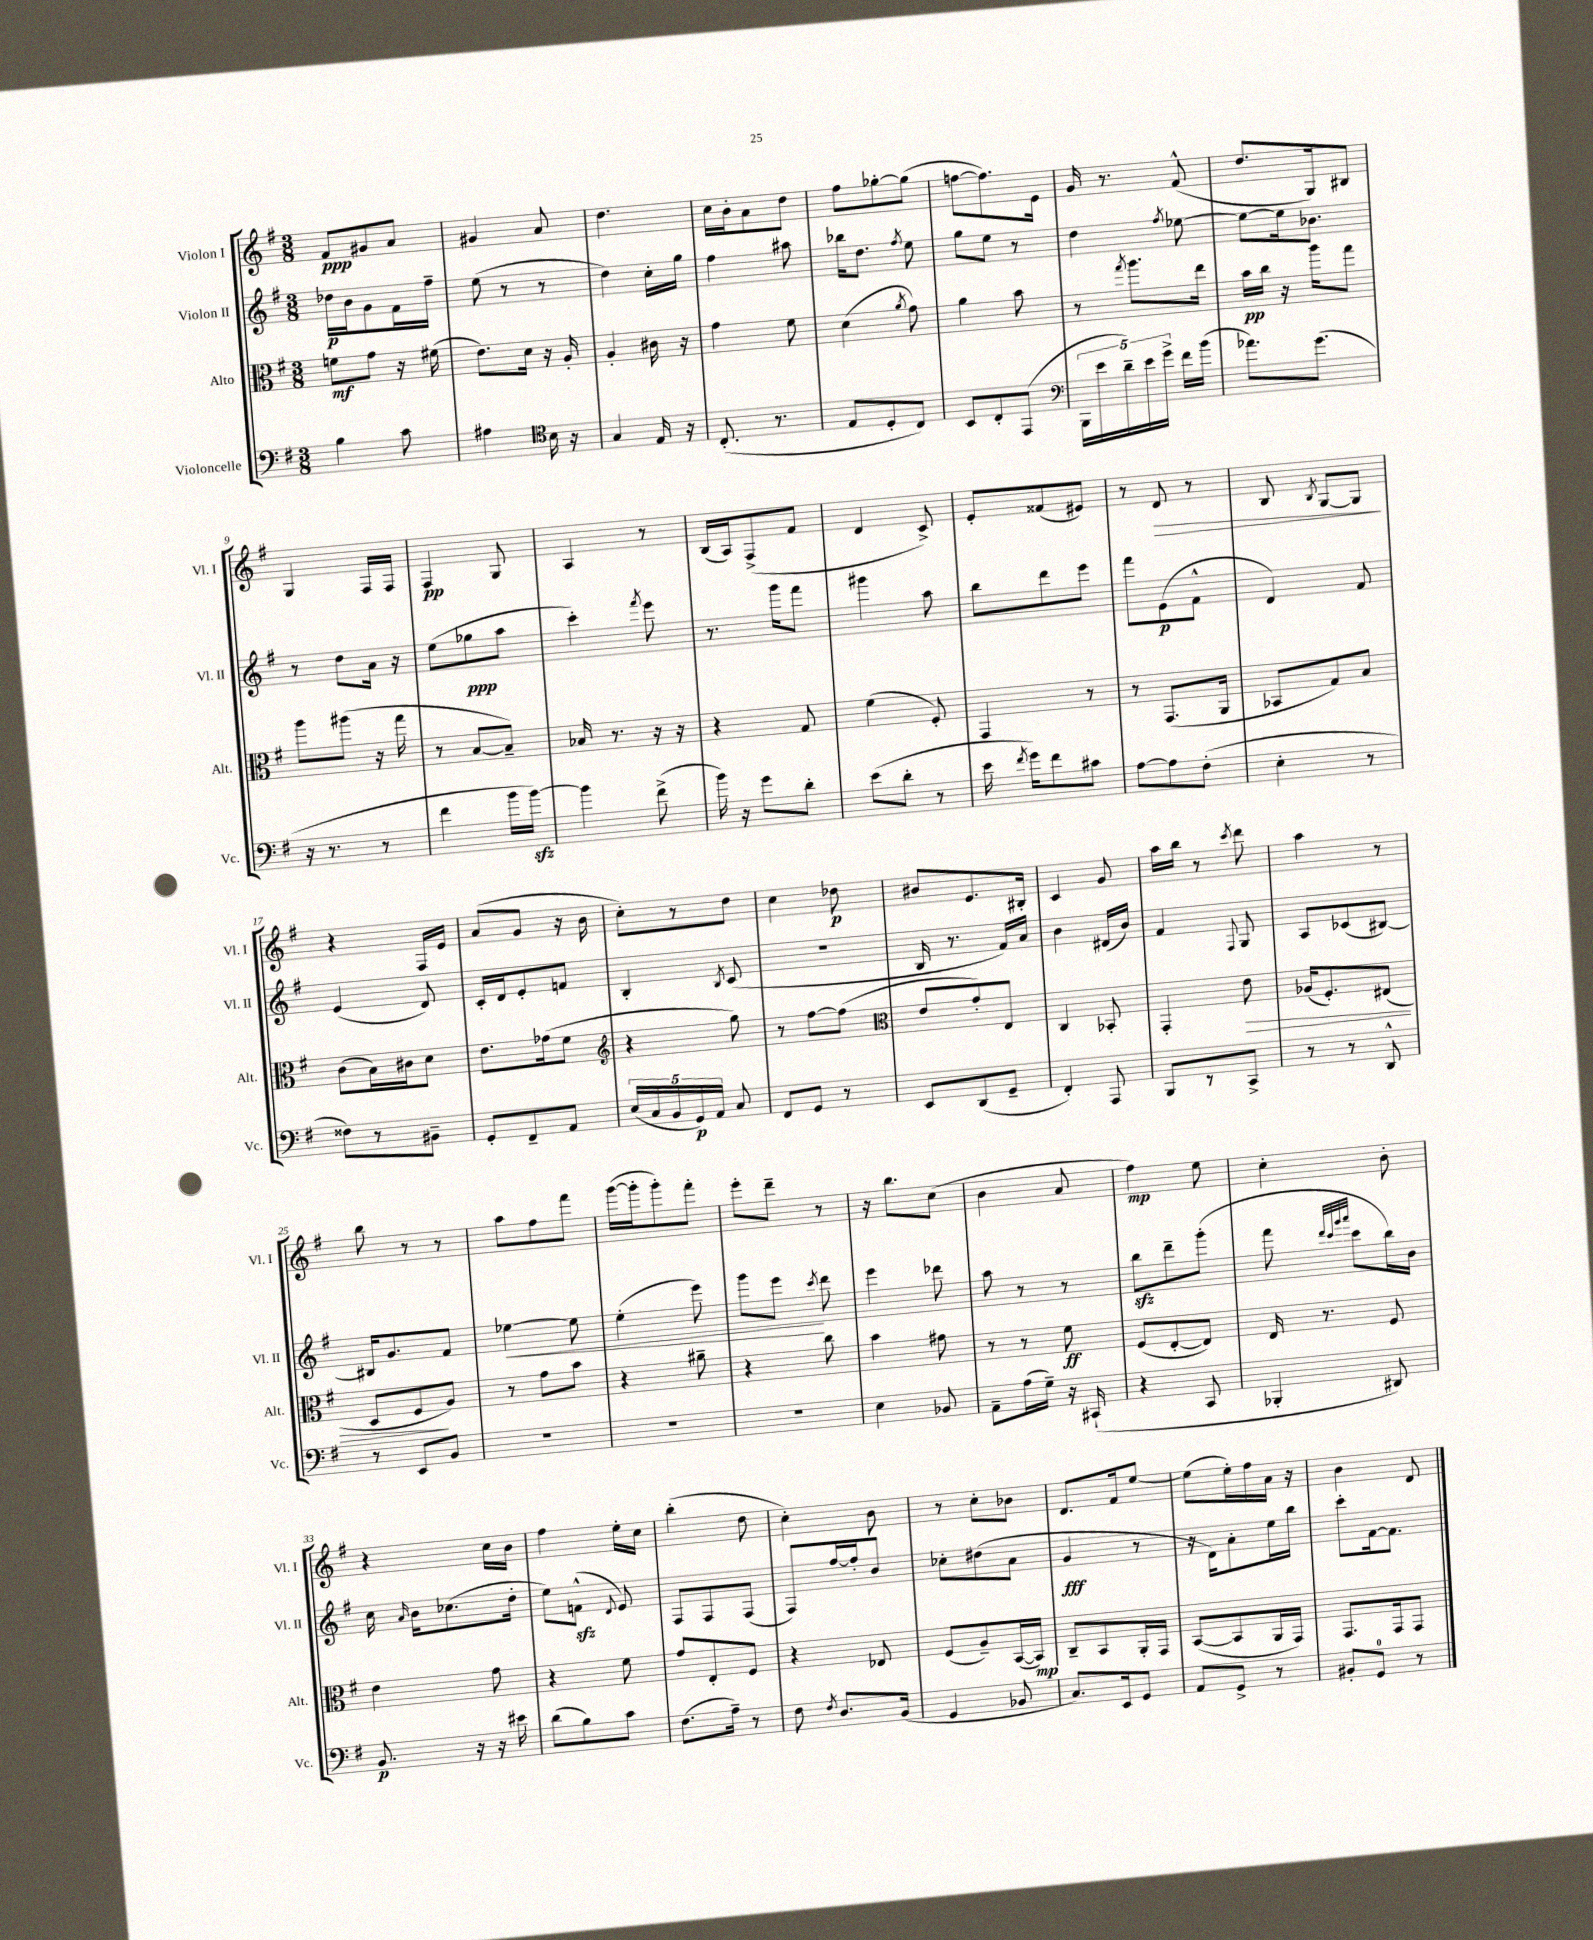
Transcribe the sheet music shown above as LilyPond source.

<<
\new StaffGroup <<
\new Staff = "s0" \with { instrumentName = "Violon I" shortInstrumentName = "Vl. I" } {
    \clef treble \key g \major \numericTimeSignature \time 3/8
    \autoBeamOff fis'8[\ppp gis'8 a'8] |
    gis'4 a'8 |
    d''4. |
    c''16[ b'16-. a'8 d''8] |
    fis''8[ ges''8~-. ges''8]( |
    f''8[~ f''8.) e'16] |
    g'16 r8. fis'8-^( |
    d''8.[ g16) bis8] |
    g4 fis16[ fis16] |
    fis4\pp g8 |
    a4 r8 |
    b16[( a16) fis8->( fis'8] |
    d'4 c'8->) |
    e'8[-. fisis'8( eis'8]) |
    r8 d'8\> r8 |
    b8 \acciaccatura { b8 } g8[~ g8]\! |
    r4 fis16[ e'16] |
    a'8[( g'8] r16 b'16 |
    c''8[-.) r8 d''8] |
    c''4 des''8\p |
    bis'8[ e'8. bis16]-. |
    c'4 g'8 |
    a''16[ b''16] r8 \acciaccatura { c'''8 } d'''8 |
    a''4 r8 |
    b''8 r8 r8 |
    a''8[ fis''8 fis'''8] |
    g'''16[~( g'''16-. g'''8-.) fis'''8]-. |
    e'''8[-. d'''8]-- r8 |
    r16 b''8.[ c''8]( |
    b'4 a'8 |
    fis''4\mp) e''8 |
    c''4-. b'8-. |
    r4 c''16[ b'16] |
    fis''4 e''16[-. c''16] |
    b''4-.( d''8 |
    c''4-.) b'8 |
    r8 c''8[-. bes'8] |
    d'8.[ fis'16 e''8]~ |
    e''8[( e''16-.) fis''16 a'16] r16 |
    b'4 d'8 \bar "|." |
}
\new Staff = "s1" \with { instrumentName = "Violon II" shortInstrumentName = "Vl. II" } {
    \clef treble \key g \major \numericTimeSignature \time 3/8
    \autoBeamOff des''16[\p b'16 g'8 fis'16 fis''16]-- |
    e''8( r8 r8 |
    d''4) c''16[-. g''16] |
    fis''4 ais''8 |
    bes''16[ d''8.] \acciaccatura { fis''8 } e''8 |
    g''8[ e''8] r8 |
    d''4 \acciaccatura { fis''8 } ees''8~ |
    ees''8[~ ees''16 bes'8.] |
    r8 d''8[ a'16] r16 |
    e''8[( ges''8\ppp a''8] |
    c'''4-.) \acciaccatura { fis'''8 } e'''8 |
    r8. g'''16[ fis'''8] |
    gis'''4 a''8 |
    b''8[ d'''8 e'''8] |
    fis'''8[ e'8\p( fis'8]-^ |
    d'4) fis'8 |
    e'4( d'8) |
    c'16[-. d'16 e'8-. f'8] |
    b4-. \acciaccatura { b8 } c'8( |
    R4. |
    b16 r8. fis'16[) a'16] |
    b'4 dis'16[( b'16]) |
    fis'4 \appoggiatura { fis8 } g8 |
    a8[ ces'8( bis8]~) |
    bis16[ g'8. fis'8] |
    ees''4~\< ees''8 |
    e''4-.( e'''8) |
    g'''8[ e'''8]\! \acciaccatura { c'''8 } d'''8 |
    e'''4 des'''8 |
    a''8 r8 r8 |
    b''8[\sfz d'''8-- g'''8]-.( |
    fis'''8 \grace { d'''32[ c'''32 g'''32 a'''32] } c'''8[ b''16) b'16] |
    c''16 \grace { a'16 } b'16[ ces''8.( d''16]-. |
    e''8[) f'8]-^\sfz( \appoggiatura { d'8 } e'8) |
    fis8[ fis8 fis8]( |
    fis8[) fis''16~ fis''16-. b'8] |
    ces''8[-. dis''8( a'8] |
    g'4\fff r8 |
    r16 d'16[) a'8-. e''16 b''16] |
    c'''8[-. fis'16~ fis'8.] \bar "|." |
}
\new Staff = "s2" \with { instrumentName = "Alto" shortInstrumentName = "Alt." } {
    \clef alto \key g \major \numericTimeSignature \time 3/8
    \autoBeamOff f'8[\mf g'8] r16 fis'16( |
    e'8.[) d'16] r16 a16-. |
    a4-. cis'16 r16 |
    g'4 fis'8 |
    d'4( \acciaccatura { a'8 } g'8) |
    a'4 b'8 |
    r8 \acciaccatura { g''8 } a''8.[ e''16] |
    b'16[\pp c''16] r16 a''16[ g''8] |
    a''8[ ais''8]( r16 g''16 |
    r8 b8[~ b8]--) |
    bes16 r8. r16 r16 |
    r4 g8 |
    fis'4( fis8-.) |
    g,4 r8 |
    r8 g,8.[( a,16] |
    bes,8[ g8) b8] |
    c'8[( b16) cis'16 d'8] |
    e'8.[ ges'16( fis'8] |
    \clef treble r4 g''8) |
    r8 fis''8[~ fis''8]( |
    \clef alto e'8[ g'8-.) e8] |
    c4 bes,8-. |
    g,4-. e'8\> |
    aes16[( fis8.-.) eis8]( |
    d8[ fis8\! a8]) |
    r8 g'8[ b'8] |
    r4 ais'8-- |
    r4 c''8 |
    b'4 gis'8 |
    r8 r8 fis'8\ff |
    fis8[( e8~-. e8]) |
    e16 r8. fis8 |
    e'4 g'8 |
    r4 fis'8 |
    g'8[ e8-. fis8] |
    r4 ees8 |
    fis8[( a8--) b,16~( b,16]\mp) |
    c8[-- b,8 a,16-. g,16] |
    b,8[~( b,8 a,16 g,16]) |
    g,8.[ g,16 g,8] \bar "|." |
}
\new Staff = "s3" \with { instrumentName = "Violoncelle" shortInstrumentName = "Vc." } {
    \clef bass \key g \major \numericTimeSignature \time 3/8
    \autoBeamOff b4 c'8 |
    ais4 \clef tenor b16 r16 |
    g4 e16 r16 |
    c8.-.( r8. |
    e8[ d8-. c8]) |
    b,8[ c8-. e,8]( |
    \clef bass \tuplet 5/4 { b,,16[ e'16 d'16--) e'16 g'16]-> } fis'16[ b'16]( |
    aes'8.[) g'8.]( |
    r16 r8. r8 |
    fis'4 b'16[ b'16]~\sfz) |
    b'4 fis'8->( |
    b'16) r16 g'8[ d'8]-. |
    e'8[( d'8]-. r8 |
    e'16 \acciaccatura { fis'8 } g'16[) fis'8 cis'8] |
    a8[~ a8 fis8]-.( |
    e4-. r8 |
    fisis8[) r8 bis,8]-- |
    g,8[-. fis,8-- a,8] |
    \tuplet 5/4 { e16[( c16 b,16 g,16\p) a,16] } c8 |
    fis,8[ g,8] r8 |
    e,8[ d,8( g,8]-- |
    fis,4-.) a,,8 |
    b,,8[ r8 c,8]-> |
    r8 r8 d,8-^ |
    r8 e,8[ b,8] |
    R4. |
    R4. |
    R4. |
    e4 bes,8 |
    a,8[-- a16( g16]--) r16 cis,16-!( |
    r4 c,8 |
    bes,,4-. dis,8) |
    b,8.\p r16 r16 eis'16 |
    d'8[( b8) c'8] |
    fis8.[( a16]--) r8 |
    fis8 \acciaccatura { fis8 } d8.[ b,16]( |
    g,4 bes,8 |
    c8.[) e,16 g,8] |
    a,8[ g,8]-> r8 |
    bis,8[-. g,8]-0 r8 \bar "|." |
}
>>
>>
